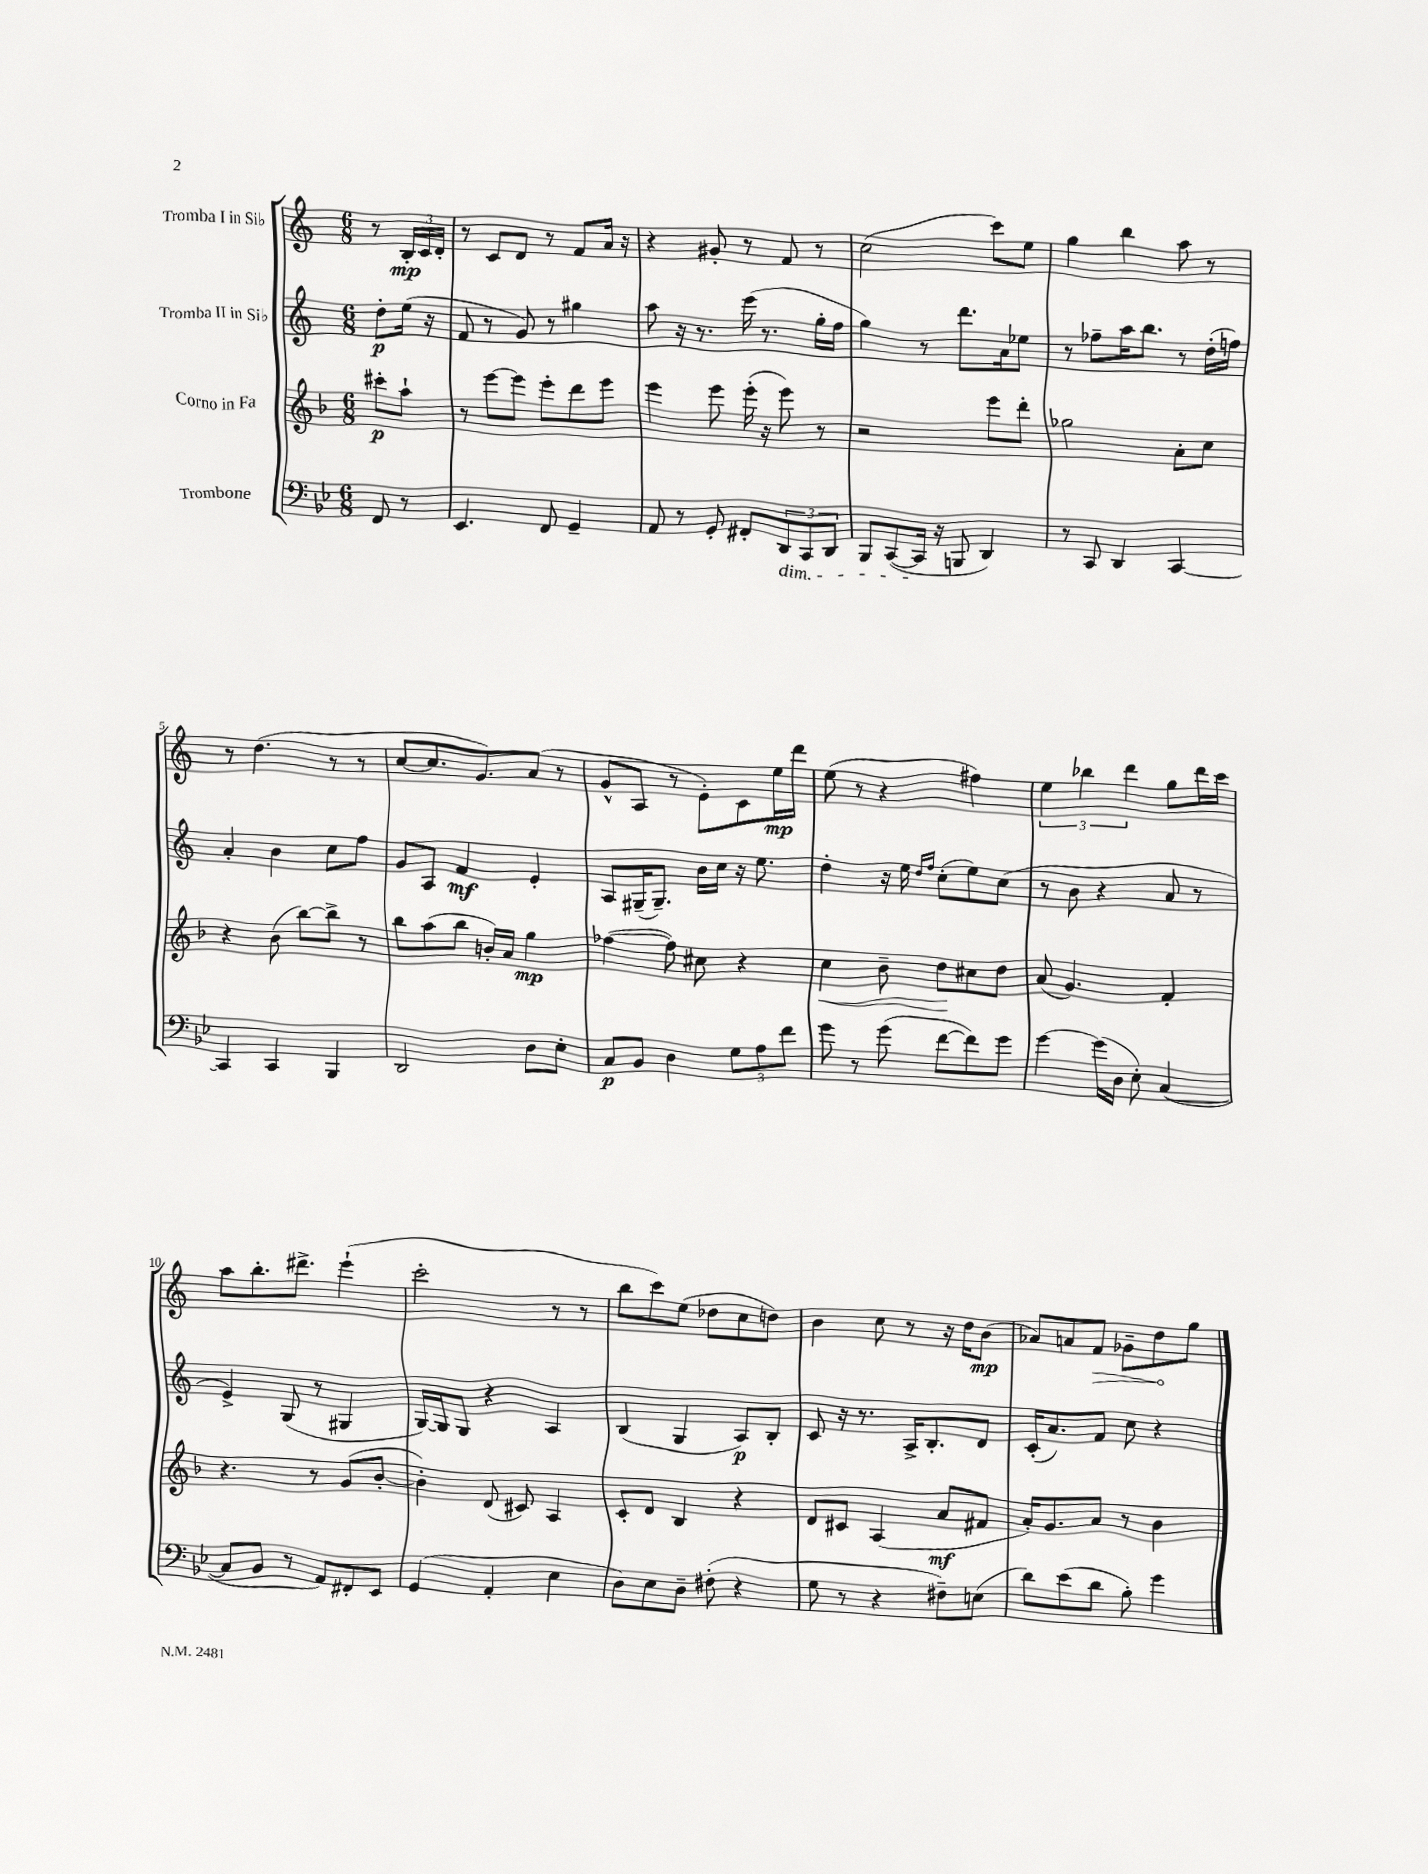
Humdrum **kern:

**kern	**dynam	**kern	**dynam	**kern	**dynam	**kern	**dynam
*part4	*part4	*part3	*part3	*part2	*part2	*part1	*part1
*staff4	*staff4	*staff3	*staff3	*staff2	*staff2	*staff1	*staff1
*I"Trombone	*	*I"Corno in Fa	*	*I"Tromba II in Si♭	*	*I"Tromba I in Si♭	*
*clefF4	*	*clefG2	*	*clefG2	*	*clefG2	*
*k[b-e-]	*	*k[b-]	*	*k[]	*	*k[]	*
*M6/8	*	*M6/8	*	*M6/8	*	*M6/8	*
=	=	=	=	=	=	=	=
8FF/	.	8ccc#X'\L	p	8dd'\L	p	8r	.
8r	.	8aa`\J	.	(16ee\Jk	.	24B'/LL	mp
.	.	.	.	.	.	24c/	.
.	.	.	.	16r	.	.	.
.	.	.	.	.	.	24d'/JJ	.
=1	=1	=1	=1	=1	=1	=1	=1
4.EE-/	.	8r	.	8f/	.	8r	.
.	.	[8eee\L	.	8r	.	8c/L	.
.	.	8eee\J]	.	8g/)	.	8d/J	.
8FF/	.	8eee'\L	.	8r	.	8r	.
4GG~/	.	8ddd\	.	4gg#X\	.	8f/L	.
.	.	8eee\J	.	.	.	16a/Jk	.
.	.	.	.	.	.	16r	.
=2	=2	=2	=2	=2	=2	=2	=2
8AA/	.	4eee\	.	8aa\	.	4r	.
8r	.	.	.	16r	.	.	.
.	.	.	.	8.r	.	.	.
8GG'/	.	8eee\	.	.	.	8g#X'/	.
8FF#X'/L	.	(16eee'\	.	(16eee\	.	8r	.
.	.	16r	.	8.r	.	.	.
!LO:TX:b:i:t=dim.	!	!	!	!	!	!	!
12DD/	.	8eee\)	.	.	.	8f/	.
12CC/	.	.	.	.	.	.	.
.	.	8r	.	16gg'\LL	.	8r	.
12DD/J	.	.	.	.	.	.	.
.	.	.	.	16ff\JJ	.	.	.
=3	=3	=3	=3	=3	=3	=3	=3
8BBB-/L	.	2r	.	4gg\)	.	(2cc\	.
([8CC/	.	.	.	.	.	.	.
16CC/Jk]	.	.	.	8r	.	.	.
16r	.	.	.	.	.	.	.
8BBBn/	.	.	.	8.ddd\L	.	.	.
4DD/)	.	8eee\L	.	.	.	8ccc\L)	.
.	.	.	.	16a\k	.	.	.
.	.	8ddd'\J	.	8ee-X\J	.	8ee\J	.
=4	=4	=4	=4	=4	=4	=4	=4
8r	.	2gg-X\	.	8r	.	4gg\	.
8CC/	.	.	.	8ff-X~\L	.	.	.
4DD/	.	.	.	16aa\K	.	4bb\	.
.	.	.	.	8.bb\J	.	.	.
[4CC/	.	8a'\L	.	8r	.	8aa\	.
.	.	8cc\J	.	(16dd'\LL	.	8r	.
.	.	.	.	16ffn\JJ)	.	.	.
!!LO:LB:g=z
=5	=5	=5	=5	=5	=5	=5	=5
4CC/]	.	4r	.	4a'/	.	8r	.
.	.	.	.	.	.	(4.dd\	.
4CC/	.	(8b-\	.	4b\	.	.	.
.	.	[8bb-\L)	.	.	.	.	.
4BBB-/	.	8bb-^\J]	.	8cc\L	.	8r	.
.	.	8r	.	8ff\J	.	8r	.
=6	=6	=6	=6	=6	=6	=6	=6
2DD/	.	8bb-\L	.	8g/L	.	[8cc/L	.
.	.	(8aa\	.	8A/J	.	8.cc/]	.
.	.	8bb-\J	.	4f/	mf	.	.
.	.	.	.	.	.	8.g/)	.
.	.	16bn'/LL)	.	.	.	.	.
.	.	16a/JJ	.	.	.	.	.
8D\L	.	4gg\	mp	4e'/	.	(8a/J	.
8E-'\J	.	.	.	.	.	8r	.
=7	=7	=7	=7	=7	=7	=7	=7
8C/L	p	([4ff-X\	.	8A/L	.	8g^^/L	.
8BB-/J	.	.	.	(16G#X~/K	.	8A/J	.
.	.	.	.	8.G#~/J)	.	.	.
4D\	.	8ff-\])	.	.	.	8r	.
.	.	8cc#X\	.	16b\LL	.	8e'\L)	.
.	.	.	.	16cc\JJ	.	.	.
12G\L	.	4r	.	16r	.	8c\	.
.	.	.	.	8.ee\	.	.	.
12A\	.	.	.	.	.	.	.
.	.	.	.	.	.	16ee\L	mp
12f\J	.	.	.	.	.	.	.
.	.	.	.	.	.	16ddd\JJ	.
=8	=8	=8	=8	=8	=8	=8	=8
!	!	!	!LO:HP:b	!	!	!	!
8g\	.	4cc\	<	4dd'\	.	(8ee\	.
8r	.	.	.	.	.	8r	.
(8g\	.	8b-~\	.	16r	.	4r	.
.	.	.	.	16ee\	.	.	.
.	.	.	.	16qqdd/LL	.	.	.
.	.	.	.	16qqff/JJ	.	.	.
[8f\L	.	8dd\L	.	(8cc'\L	.	.	.
8f\])	.	8cc#X\	[	8ee\)	.	4ff#X\)	.
8g\J	.	8dd\J	.	(8cc\J	.	.	.
=9	=9	=9	=9	=9	=9	=9	=9
[4g\	.	(8a/	.	8r	.	6ee\	.
.	.	4.g/)	.	8b\	.	.	.
.	.	.	.	.	.	6bb-X\	.
(16g\LL]	.	.	.	4r	.	.	.
16D\JJ	.	.	.	.	.	.	.
.	.	.	.	.	.	6ddd\	.
8E-'\)	.	.	.	.	.	.	.
([4C/	.	4f'/	.	8a/	.	8gg\L	.
.	.	.	.	8r	.	16ddd\L	.
.	.	.	.	.	.	16ccc\JJ	.
!!LO:LB:g=z
=10	=10	=10	=10	=10	=10	=10	=10
8C/L]	.	4.r	.	4e^/)	.	8aa\L	.
8BB-/J	.	.	.	.	.	8.bb'\	.
8r	.	.	.	(8G/	.	.	.
.	.	.	.	.	.	8.ddd#X^\J	.
8AA/L)	.	8r	.	8r	.	.	.
8FF#X'/	.	(8g/L	.	4G#X/	.	(4eee`\	.
8EE-/J	.	[8b-'/J	.	.	.	.	.
=11	=11	=11	=11	=11	=11	=11	=11
(4GG/	.	4b-'\])	.	[16G/LL)	.	2ccc'\	.
.	.	.	.	16G/J]	.	.	.
.	.	.	.	8G/J	.	.	.
4AA'/	.	(8d/	.	4r	.	.	.
.	.	8c#X/)	.	.	.	.	.
4E-\	.	4A/	.	4A/	.	8r	.
.	.	.	.	.	.	8r	.
=12	=12	=12	=12	=12	=12	=12	=12
8D\L)	.	8c'/L	.	(4B/	.	8bb\L	.
8E-\	.	8d/J	.	.	.	8ccc\)	.
8D~\J	.	4B-/	.	4G/	.	(8ee\J	.
(8F#X'\	.	.	.	.	.	8dd-X\L	.
4r	.	4r	.	8A/L)	p	8cc\	.
.	.	.	.	8B'/J	.	8ddn\J)	.
=13	=13	=13	=13	=13	=13	=13	=13
8G\	.	8d/L	.	8c/	.	4b\	.
8r	.	8c#X/J	.	16r	.	.	.
.	.	.	.	8.r	.	.	.
4r	.	(4A/	.	.	.	8cc\	.
.	.	.	.	16A^/KL	.	8r	.
.	.	.	.	8.B'/	.	.	.
8F#X~\L)	.	8a/L	mf	.	.	16r	.
.	.	.	.	.	.	16dd\KL	.
(8En\J	.	8f#X/J	.	8d/J	.	(8b\J	mp
=14	=14	=14	=14	=14	=14	=14	=14
8d\L)	.	16a'/KL)	.	(16c'/KL	.	8a-X/L)	.
.	.	8.g/	.	8.a/)	.	.	.
(8e-\	.	.	.	.	.	8an/	.
!	!	!	!	!	!	!	!LO:HP:b
8d\J	.	8a/J	.	8f/J	.	8f/J	>
8B-'\)	.	8r	.	8cc\	.	8g-X~\L	.
4g\	.	4b-\	.	4r	.	8dd\	.
.	.	.	.	.	.	8gg\J	]
==	==	==	==	==	==	==	==
*-	*-	*-	*-	*-	*-	*-	*-
